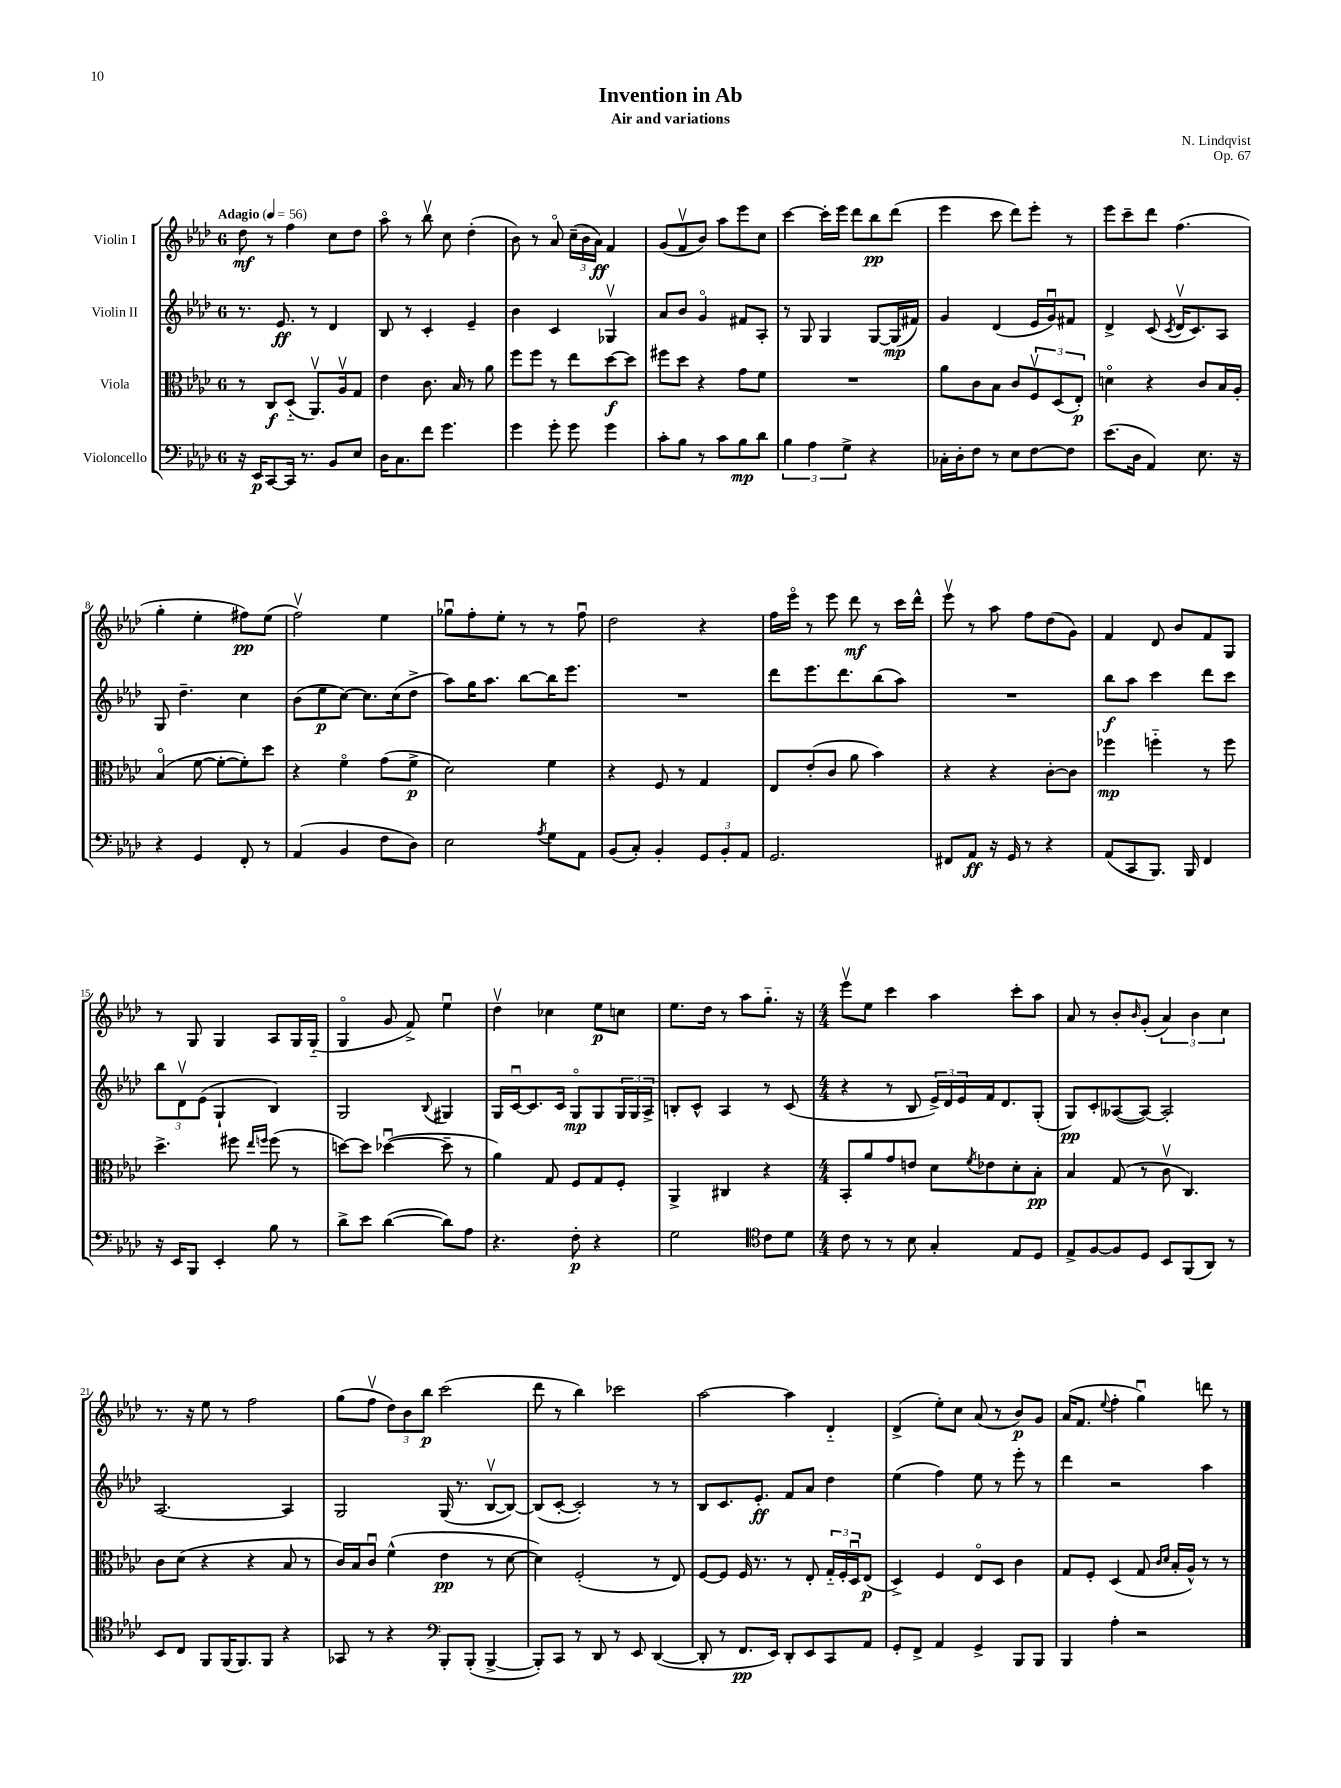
\header { title = "Invention in Ab" composer = "N. Lindqvist" subtitle = "Air and variations" opus = "Op. 67" }
<<
\new StaffGroup <<
\new Staff = "s0" \with { instrumentName = "Violin I" } {
    \clef treble \key aes \major \once \override Staff.TimeSignature.style = #'single-digit \time 6/8 \tempo "Adagio" 4 = 56
    des''8\mf r8 f''4 c''8 des''8 |
    aes''8\flageolet r8 bes''8\upbow c''8 des''4-.( |
    bes'8) r8 aes'8\flageolet \tuplet 3/2 { c''16--( bes'16 aes'16\ff) } f'4 |
    g'8( f'8\upbow bes'8) aes''8 ees'''8 c''8 |
    c'''4~ c'''16-. ees'''16 des'''8 bes''8\pp des'''8( |
    ees'''4 c'''8 des'''8) ees'''8-. r8 |
    ees'''8 c'''8-- des'''8 f''4.( |
    g''4-. ees''4-. fis''8\pp) ees''8( |
    f''2\upbow) ees''4 |
    ges''8\downbow f''8-. ees''8-. r8 r8 f''8\downbow |
    des''2 r4 |
    f''16 ees'''16\flageolet r8 ees'''8 des'''8\mf r8 c'''16 des'''16-^ |
    ees'''8\upbow r8 aes''8 f''8 des''8( g'8) |
    f'4 des'8 bes'8 f'8 g8 |
    r8 g8 g4 aes8 g16 g16-_( |
    g4\flageolet g'8 f'8->) ees''4\downbow |
    des''4\upbow ces''4 ees''8\p c''8 |
    ees''8. des''16 r8 aes''8 g''8.-_ r16 |
    \numericTimeSignature \time 4/4 ees'''8\upbow ees''8 c'''4 aes''4 c'''8-. aes''8 |
    aes'8 r8 bes'8-. \grace { bes'16 } g'8-.( \tuplet 3/2 { aes'4) bes'4 c''4 } |
    r8. r16 ees''8 r8 f''2 |
    g''8( f''8\upbow \tuplet 3/2 { des''8) bes'8 bes''8\p } c'''2( |
    des'''8 r8 bes''4) ces'''2 |
    aes''2~ aes''4 des'4-_ |
    des'4->( ees''8-.) c''8 aes'8( r8 bes'8\p) g'8 |
    aes'16( f'8. \appoggiatura { ees''8 } f''4-. g''4\downbow) d'''8 r8 \bar "|." |
}
\new Staff = "s1" \with { instrumentName = "Violin II" } {
    \clef treble \key aes \major \once \override Staff.TimeSignature.style = #'single-digit \time 6/8
    r8. ees'8.\ff r8 des'4 |
    bes8 r8 c'4-. ees'4-- |
    bes'4 c'4 ges4\upbow |
    aes'8 bes'8 g'4\flageolet fis'8 aes8-. |
    r8 g8 g4 g8~ g16\mp( fis'16) |
    g'4 des'4( ees'16 g'16\downbow) fis'8 |
    des'4-> c'8( \acciaccatura { c'8 } des'16\upbow c'8.) aes8 |
    g8 des''4.-- c''4 |
    bes'8( ees''8\p c''8~) c''8. c''16( des''8-> |
    aes''8) g''16 aes''8. bes''8~ bes''16 ees'''8. |
    R2. |
    des'''8 ees'''8. des'''8. bes''8( aes''8) |
    R2. |
    bes''8\f aes''8 c'''4 des'''8 c'''8 |
    \tuplet 3/2 { bes''8 des'8\upbow ees'8( } g4-! bes4) |
    g2 \appoggiatura { bes8 } gis4 |
    g16 c'16~\downbow c'8. c'16 g8\flageolet\mp g8 \tuplet 3/2 { g16 g16 aes16-> } |
    b8-. c'8-^ aes4 r8 c'8( |
    \numericTimeSignature \time 4/4 r4 r8 bes8 \tuplet 3/2 { ees'16->) des'16 ees'16 } f'16 des'8. g8-.( |
    g8\pp) c'8-. aeses8~( aeses8~) aeses2-. |
    aes2.~ aes4 |
    g2 g16( r8. bes8~\upbow bes8~) |
    bes8( c'8~-. c'2-.) r8 r8 |
    bes8 c'8. ees'8.-.\ff f'8 aes'8 des''4 |
    ees''4( f''4) ees''8 r8 ees'''8-. r8 |
    des'''4 r2 aes''4 \bar "|." |
}
\new Staff = "s2" \with { instrumentName = "Viola" } {
    \clef alto \key aes \major \once \override Staff.TimeSignature.style = #'single-digit \time 6/8
    r8 c8\f des8-_( aes,8.\upbow) aes16\upbow g8 |
    ees'4 c'8. bes16 r8 aes'8 |
    f''8 f''8 r8 ees''8 des''8~\f des''8 |
    fis''8 des''8 r4 g'8 f'8 |
    R2. |
    aes'8 c'8 bes8 c'8 \tuplet 3/2 { f8\upbow des8( ees8-.\p) } |
    d'4\flageolet r4 c'8 bes16 aes16-. |
    bes4\flageolet( f'8~ f'8~-. f'8-.) des''8 |
    r4 f'4\flageolet g'8( f'8->\p |
    des'2) f'4 |
    r4 f8 r8 g4 |
    ees8 ees'8-.( c'8 aes'8 bes'4) |
    r4 r4 c'8~-. c'8 |
    fes''4\mp f''4-_ r8 f''8 |
    des''4.-> fis''8 \grace { ees''16 f''16 } f''8( r8 |
    d''8~) d''8 des''4~\downbow( des''8-- r8 |
    aes'4) g8 f8 g8 f8-. |
    aes,4-> cis4 r4 |
    \numericTimeSignature \time 4/4 bes,8-. aes'8 g'8 e'8 des'8 \acciaccatura { f'8 } ees'8 des'8-. bes8-.\pp |
    bes4 g8( r8 c'8\upbow c4.) |
    c'8 des'8( r4 r4 bes8 r8 |
    c'16) bes16 c'8\downbow f'4-^( ees'4\pp r8 des'8~ |
    des'4) f2-.( r8 ees8) |
    f8~ f8 f16 r8. r8 ees8-. \tuplet 3/2 { g16-_ f16-. des16\downbow } ees8\p( |
    des4->) f4 ees8\flageolet des8 c'4 |
    g8 f8-. des4( g8 \grace { c'16 des'16 } bes16-. aes16-^) r8 r8 \bar "|." |
}
\new Staff = "s3" \with { instrumentName = "Violoncello" } {
    \clef bass \key aes \major \once \override Staff.TimeSignature.style = #'single-digit \time 6/8
    r16 ees,16\p c,8~ c,16 r8. bes,8 ees8 |
    des16 c8. f'8 g'4. |
    g'4 g'8-. g'8 g'4 |
    c'8-. bes8 r8 c'8 bes8\mp des'8 |
    \tuplet 3/2 { bes4 aes4 g4-> } r4 |
    ces16-. des16-. f8 r8 ees8 f8~ f8 |
    ees'8.( des16 aes,4) ees8. r16 |
    r4 g,4 f,8-. r8 |
    aes,4( bes,4 f8 des8) |
    ees2 \acciaccatura { aes8 } g8 aes,8 |
    bes,8( c8-.) bes,4-. \tuplet 3/2 { g,8 bes,8-. aes,8 } |
    g,2. |
    fis,8 aes,8\ff r16 g,16 r8 r4 |
    aes,8( c,8 bes,,8.) bes,,16 f,4 |
    r16 ees,16 bes,,8 ees,4-. bes8 r8 |
    des'8-> ees'8 des'4~( des'8) aes8 |
    r4. f8-.\p r4 |
    g2 \clef tenor c'8 des'8 |
    \numericTimeSignature \time 4/4 c'8 r8 r8 bes8 g4-. ees8 des8 |
    ees8-> f8~ f8 des8 bes,8 f,8( aes,8) r8 |
    bes,8 c8 f,8 f,16( f,8.) f,8 r4 |
    ges,8 r8 r4 \clef bass bes,,8-. bes,,8-.( bes,,4~-> |
    bes,,8-.) c,8 r8 des,8 r8 ees,8 des,4~( |
    des,8-. r8 f,8.\pp ees,16) des,8-. ees,8 c,8 aes,8 |
    g,8-. f,8-> aes,4 g,4-> bes,,8 bes,,8 |
    bes,,4 aes4-. r2 \bar "|." |
}
>>
>>
